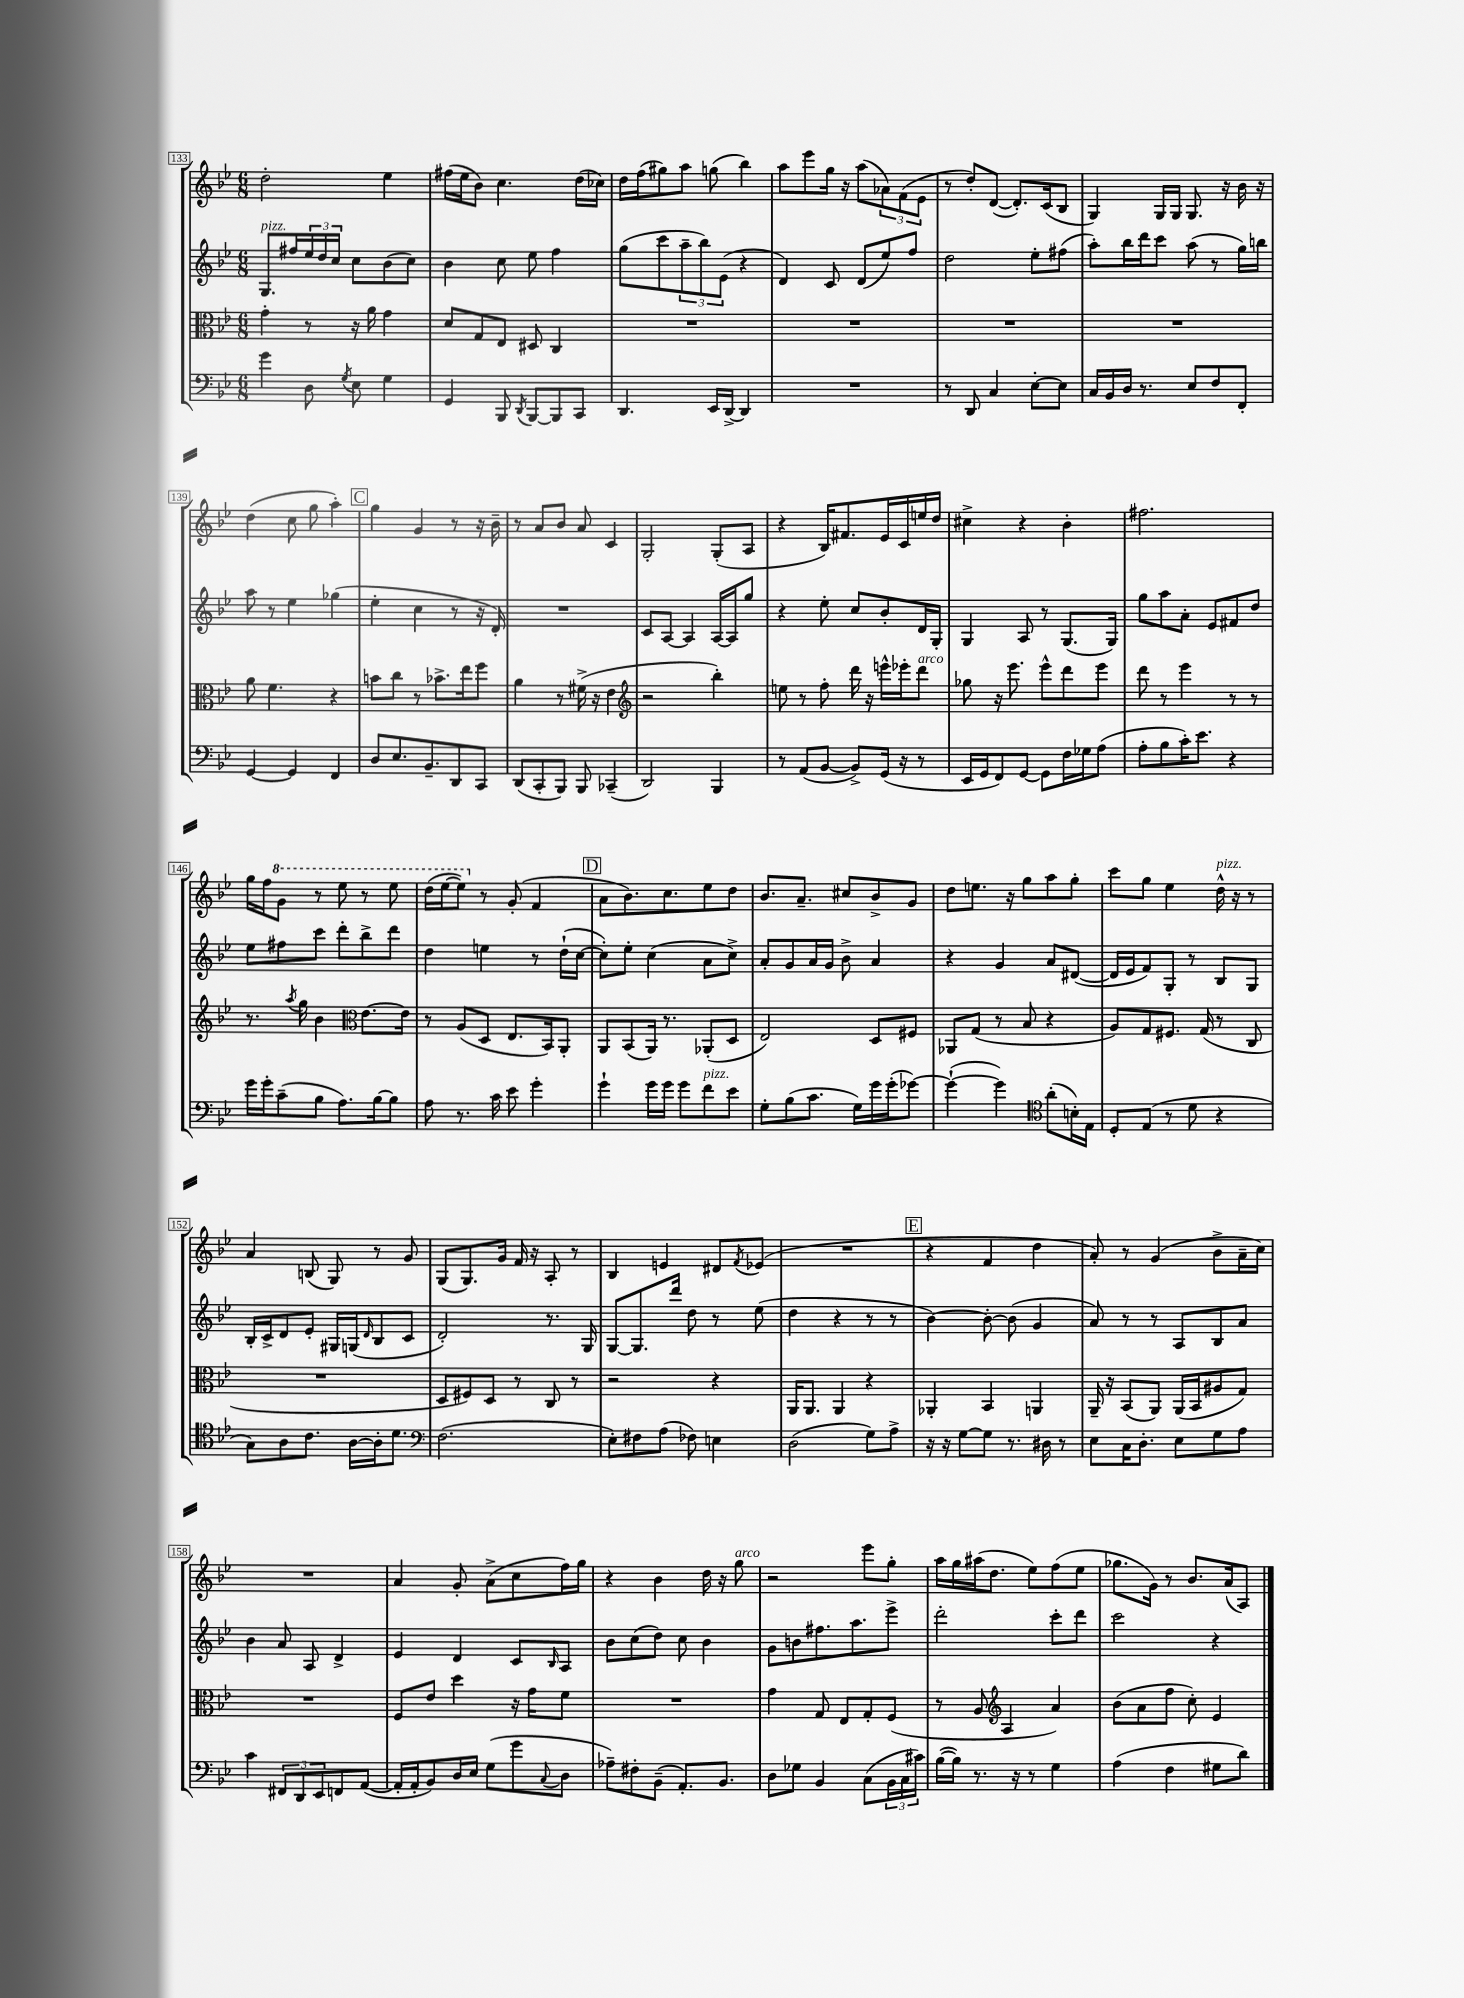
<<
\new StaffGroup <<
\new Staff = "s0" {
    \clef treble \key bes \major \numericTimeSignature \time 6/8
    d''2-. ees''4 |
    fis''16( ees''16 bes'8) c''4. d''16( ces''16) |
    d''16 f''16( gis''8) a''8 g''8( bes''4) |
    a''8 ees'''8 g''16 r16 a''8( \tuplet 3/2 { aes'8) f'8( ees'8 } |
    r8 d''8-.) d'8~( d'8.-.) c'16( bes8 |
    g4) g16 g16 g8. r16 bes'16 r16 |
    d''4( c''8 g''8 a''4-.) |
    \mark \markup { \box "C" } g''4 g'4 r8 r16 bes'16-- |
    r8 a'8 bes'8 a'8 c'4 |
    g2-. g8-.( a8 |
    r4 bes16) fis'8. ees'16 c'16 e''16 d''16 |
    cis''4-> r4 bes'4-. |
    fis''2. |
    g''16 f''16 \ottava #1 g''8 r8 ees'''8 r8 ees'''8 |
    d'''16( ees'''16~ ees'''8) \ottava #0 r8 g'8-.( f'4 |
    \mark \markup { \box "D" } a'8 bes'8.) c''8. ees''8 d''8 |
    bes'8. a'8.-- cis''8 bes'8-> g'8 |
    d''8 e''8. r16 g''8 a''8 g''8-. |
    c'''8 g''8 ees''4 d''16-^^\markup { \italic "pizz." } r16 r8 |
    a'4 b8( g8) r8 g'8 |
    g8( g8.) g'16 f'16 r16 a8-. r8 |
    bes4 e'4 dis'8 \acciaccatura { f'8 } ees'8( |
    R2. |
    \mark \markup { \box "E" } r4 f'4 d''4 |
    a'8-.) r8 g'4( bes'8-> a'16-- c''16) |
    R2. |
    a'4 g'8-. a'8->( c''8 f''16) g''16 |
    r4 bes'4 d''16 r16 g''8^\markup { \italic "arco" } |
    r2 ees'''8 g''8-. |
    a''16 g''16 ais''16( d''8. ees''8) f''8( ees''8 |
    ges''8. g'16) r8 bes'8. a'16( a8) \bar "|." |
}
\new Staff = "s1" {
    \clef treble \key bes \major \numericTimeSignature \time 6/8
    g8.^\markup { \italic "pizz." } fis''16 \tuplet 3/2 { ees''16 d''16 c''16 } c''8 bes'8( c''8) |
    bes'4 c''8 ees''8 f''4 |
    g''8( c'''8 \tuplet 3/2 { a''8-- bes''8) ees'8( } r4 |
    d'4) c'8 d'8( ees''8) f''8 |
    d''2 ees''8-. fis''8( |
    a''8-.) bes''16 d'''16 c'''8 a''8( r8 g''16) b''16 |
    a''8 r8 ees''4 ges''4( |
    \mark \markup { \box "C" } ees''4-. c''4 r8 r16 d'16-.) |
    R2. |
    c'8 a8~ a4 a16~ a16 g''8 |
    r4 ees''8-. c''8 bes'8-. d'16 g16-. |
    g4 a8 r8 g8.( g16) |
    g''8 a''8 a'8-. ees'8 fis'8 d''8 |
    ees''8 fis''8 c'''8 d'''8-. bes''8-> d'''8 |
    d''4 e''4 r8 d''16-!( c''16~ |
    \mark \markup { \box "D" } c''8-.) ees''8-. c''4( a'8 c''8->) |
    a'8-. g'8 a'16 g'16 bes'8-> a'4 |
    r4 g'4 a'8 dis'8~( |
    dis'16 ees'16 f'8) g8-. r8 bes8 g8 |
    bes16-. c'16-> d'8 ees'8-. gis16 g16( \grace { d'16 } bes8 c'8 |
    d'2-.) r8. g16 |
    g8~ g8. d'''16 d''8 r8 ees''8( |
    d''4 r4 r8 r8 |
    \mark \markup { \box "E" } bes'4~) bes'8~-. bes'8( g'4 |
    a'8) r8 r8 a8 bes8 a'8 |
    bes'4 a'8 a8 d'4-> |
    ees'4 d'4 c'8 \grace { bes16 } a8 |
    bes'8 c''8( d''8) c''8 bes'4 |
    g'8 b'8 fis''8. a''8. ees'''8-> |
    d'''2-. c'''8-. d'''8 |
    c'''2 r4 \bar "|." |
}
\new Staff = "s2" {
    \clef alto \key bes \major \numericTimeSignature \time 6/8
    g'4-. r8 r16 a'16 g'4 |
    d'8 g8 ees8 dis8 c4 |
    R2. |
    R2. |
    R2. |
    R2. |
    a'8 f'4. r4 |
    \mark \markup { \box "C" } b'8 c''8 r8 bes'8.-> ees''16 f''8 |
    a'4 r8 fis'16->( r16 ees'4 |
    \clef treble r2 bes''4-.) |
    e''8 r8 f''8-. d'''16 r16 e'''16-^ ees'''16-. d'''8^\markup { \italic "arco" } |
    ges''8 r16 ees'''8. ees'''8-^ d'''8 ees'''8 |
    d'''8 r8 ees'''4 r8 r8 |
    r8. \acciaccatura { a''8 } g''16 bes'4 \clef alto ees'8.~ ees'16 |
    r8 a8( d8 ees8. bes,16) a,8-. |
    \mark \markup { \box "D" } a,8 bes,8( a,16) r8. aes,8-.( d8 |
    ees2) d8 fis8 |
    aes,8 g8( r8 bes8 r4 |
    a8) g8 fis8. g16( r8 c8 |
    R2. |
    d8 fis8) d8 r8 c8 r8 |
    r2 r4 |
    a,16 a,8. a,4 r4 |
    \mark \markup { \box "E" } aes,4-. bes,4 a,4 |
    a,16-- r16 bes,8( a,8) a,16( bes,16 ais8 g8) |
    R2. |
    f8 ees'8 d''4 r16 g'16 f'8 |
    R2. |
    g'4 g8 ees8 g8-. f8( |
    r8 a8 \clef treble a4 a'4) |
    bes'8( a'8 f''8 c''8-.) ees'4 \bar "|." |
}
\new Staff = "s3" {
    \clef bass \key bes \major \numericTimeSignature \time 6/8
    g'4 d8 \acciaccatura { g8 } ees8 g4 |
    g,4 bes,,8 \acciaccatura { d,8 } bes,,8~ bes,,8 c,8 |
    d,4. ees,16 d,16~-> d,4 |
    R2. |
    r8 d,8 c4 ees8~-. ees8 |
    c16 bes,16 d16 r8. ees8 f8 f,8-. |
    g,4~ g,4 f,4 |
    \mark \markup { \box "C" } d8 ees8. bes,8.-- d,8 c,8 |
    d,8( c,8-. bes,,8) bes,,8 ces,4--( |
    d,2) bes,,4 |
    r8 a,8( bes,8~ bes,8->) g,16( r16 r8 |
    ees,16 g,16 f,8) g,8~ g,8 f16 ges16 a8( |
    a8-. bes8 c'16-.) ees'8. r4 |
    g'16 g'16-. c'8--( bes8 a8.) bes16~ bes8 |
    a8 r8. c'16 ees'8 g'4-. |
    \mark \markup { \box "D" } g'4-! g'16 g'16 g'8 f'8^\markup { \italic "pizz." } ees'8 |
    g8-. bes8( c'8. g16) g'16 g'16-.( ges'8~) |
    ges'4~-!( ges'4) \clef tenor a'8-.( b16-.) ees16 |
    d8-. ees8( r8 d'8 r4 |
    g8) a8 c'8. a16~ a16-. d'8. |
    \clef bass f2.( |
    ees8-.) fis8 a8( fes8) e4 |
    d2( g8) a8-> |
    \mark \markup { \box "E" } r16 r16 g8~ g8 r8. dis16 r8 |
    ees8 c16 d8.-. ees8 g8 a8 |
    c'4 \tuplet 3/2 { fis,8 d,8 ees,8 } f,8 a,8~( |
    a,16-. a,16-. bes,8) d16 ees16 g8( g'8 \appoggiatura { c8 } d8 |
    aes8--) fis8-. bes,8--( a,8.-.) bes,8. |
    d8 ges8 bes,4 c8( \tuplet 3/2 { bes,16 c16 cis'16) } |
    bes16~( bes16) r8. r16 r8 g4 |
    a4( f4 gis8 d'8) \bar "|." |
}
>>
>>
\layout { \context { \Score currentBarNumber = #133 \override BarNumber.stencil = #(make-stencil-boxer 0.1 0.3 ly:text-interface::print) } }
